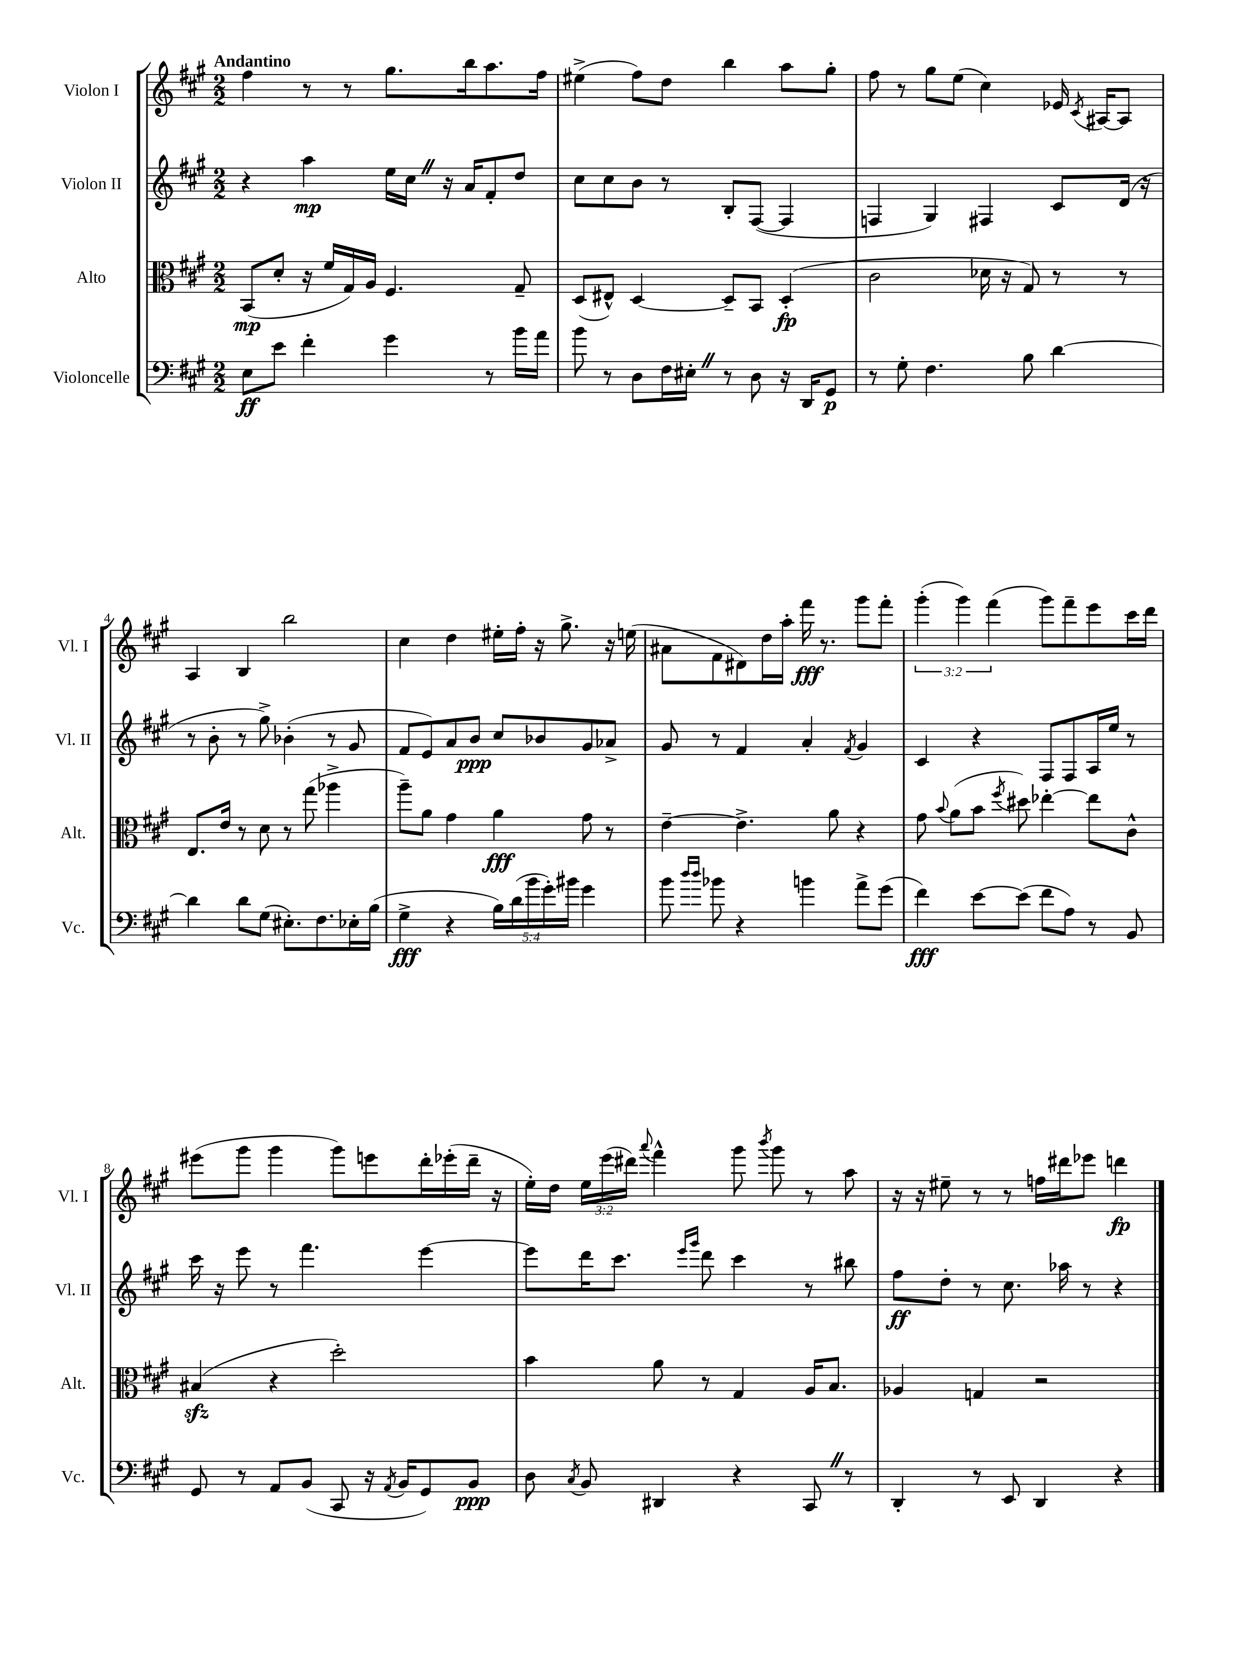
<<
\new StaffGroup <<
\new Staff = "s0" \with { instrumentName = "Violon I" shortInstrumentName = "Vl. I" } {
    \clef treble \key a \major \numericTimeSignature \time 2/2 \override Staff.TupletNumber.text = #tuplet-number::calc-fraction-text \tempo "Andantino"
    \autoBeamOff fis''4 r8 r8 gis''8.[ b''16 a''8. fis''16] |
    eis''4->( fis''8[) d''8] b''4 a''8[ gis''8]-. |
    fis''8 r8 gis''8[ e''8]( cis''4) ees'16 \acciaccatura { cis'8 } ais16[~ ais8] |
    a4 b4 b''2 |
    cis''4 d''4 eis''16[-. fis''16]-. r16 gis''8.-> r16 e''16( |
    ais'8[ fis'8 dis'8) d''16 a''16]-. fis'''16\fff r8. gis'''8[ fis'''8]-. |
    \tuplet 3/2 { gis'''4-.( gis'''4) fis'''4( } gis'''8[) fis'''8-- e'''8 cis'''16 d'''16] |
    eis'''8[( gis'''8] gis'''4 gis'''8[) e'''8 d'''16-. ees'''16-.( d'''16]-- r16 |
    e''16[-.) d''16] \tuplet 3/2 { e''16[ e'''16( dis'''16]) } \appoggiatura { a'''8 } fis'''4-^ gis'''8 \acciaccatura { b'''8 } gis'''8 r8 a''8 |
    r16 r16 eis''8-- r8 r8 f''16[ dis'''16 ees'''8] d'''4\fp \bar "|." |
}
\new Staff = "s1" \with { instrumentName = "Violon II" shortInstrumentName = "Vl. II" } {
    \clef treble \key a \major \numericTimeSignature \time 2/2
    \autoBeamOff r4 a''4\mp e''16[ cis''16] \once \override BreathingSign.text = \markup { \musicglyph "scripts.caesura.straight" } \breathe r16 a'16[ fis'8-. d''8] |
    cis''8[ cis''8 b'8] r8 b8[-. fis8]~( fis4 |
    f4 gis4) fis4 cis'8[ d'16]( r16 |
    r8 b'8-. r8 gis''8->) bes'4-.( r8 gis'8 |
    fis'8[ e'8) a'8 b'8]\ppp cis''8[ bes'8 gis'8 aes'8]-> |
    gis'8 r8 fis'4 a'4-. \acciaccatura { fis'8 } gis'4 |
    cis'4 r4 fis8[ fis8 a16 e''16] r8 |
    cis'''16 r16 e'''8 r8 fis'''4. e'''4~ |
    e'''8[ d'''16 cis'''8.] \grace { e'''16[ gis'''16] } d'''8 cis'''4 r8 bis''8 |
    fis''8[\ff d''8]-. r8 cis''8. aes''16 r8 r4 \bar "|." |
}
\new Staff = "s2" \with { instrumentName = "Alto" shortInstrumentName = "Alt." } {
    \clef alto \key a \major \numericTimeSignature \time 2/2
    \autoBeamOff b,8[\mp( d'8]-. r16 fis'16[ gis16) a16] fis4. gis8-- |
    d8[( eis8]-^) d4~ d8[-- b,8] d4-.\fp( |
    cis'2 des'16 r16 gis8) r8 r8 |
    e8.[ e'16] r8 d'8 r8 gis''8( aes''4-> |
    a''8[--) a'8] gis'4 a'4\fff gis'8 r8 |
    e'4~-- e'4.-> a'8 r4 |
    gis'8 \appoggiatura { b'8 } a'8[( b'8] \acciaccatura { fis''8 } dis''8) ees''4~-. ees''8[ cis'8]-^ |
    bis4\sfz( r4 d''2-.) |
    b'4 a'8 r8 gis4 a16[ b8.] |
    aes4 g4 r2 \bar "|." |
}
\new Staff = "s3" \with { instrumentName = "Violoncelle" shortInstrumentName = "Vc." } {
    \clef bass \key a \major \numericTimeSignature \time 2/2 \override Staff.TupletNumber.text = #tuplet-number::calc-fraction-text
    \autoBeamOff e8[\ff e'8] fis'4-. gis'4 r8 b'16[ a'16] |
    b'8 r8 d8[ fis16 eis16]-. \once \override BreathingSign.text = \markup { \musicglyph "scripts.caesura.straight" } \breathe r8 d8 r16 d,16[ gis,8]\p |
    r8 gis8-. fis4. b8 d'4~ |
    d'4 d'8[ gis8]( eis8.[-.) fis8. ees16-. b16]( |
    gis4->\fff r4 \tuplet 5/4 { b16[) d'16( b'16 gis'16-.) bis'16] } gis'4 |
    b'8 \grace { d''16[ d''16] } bes'8 r4 b'4 a'8[-> gis'8]( |
    fis'4\fff) e'8[~ e'8]( fis'8[ a8]) r8 b,8 |
    gis,8 r8 a,8[ b,8]( cis,8 r16 \acciaccatura { a,8 } b,16[ gis,8) b,8]\ppp |
    d8 \acciaccatura { cis8 } b,8 dis,4 r4 cis,8 \once \override BreathingSign.text = \markup { \musicglyph "scripts.caesura.straight" } \breathe r8 |
    d,4-. r8 e,8 d,4 r4 \bar "|." |
}
>>
>>
